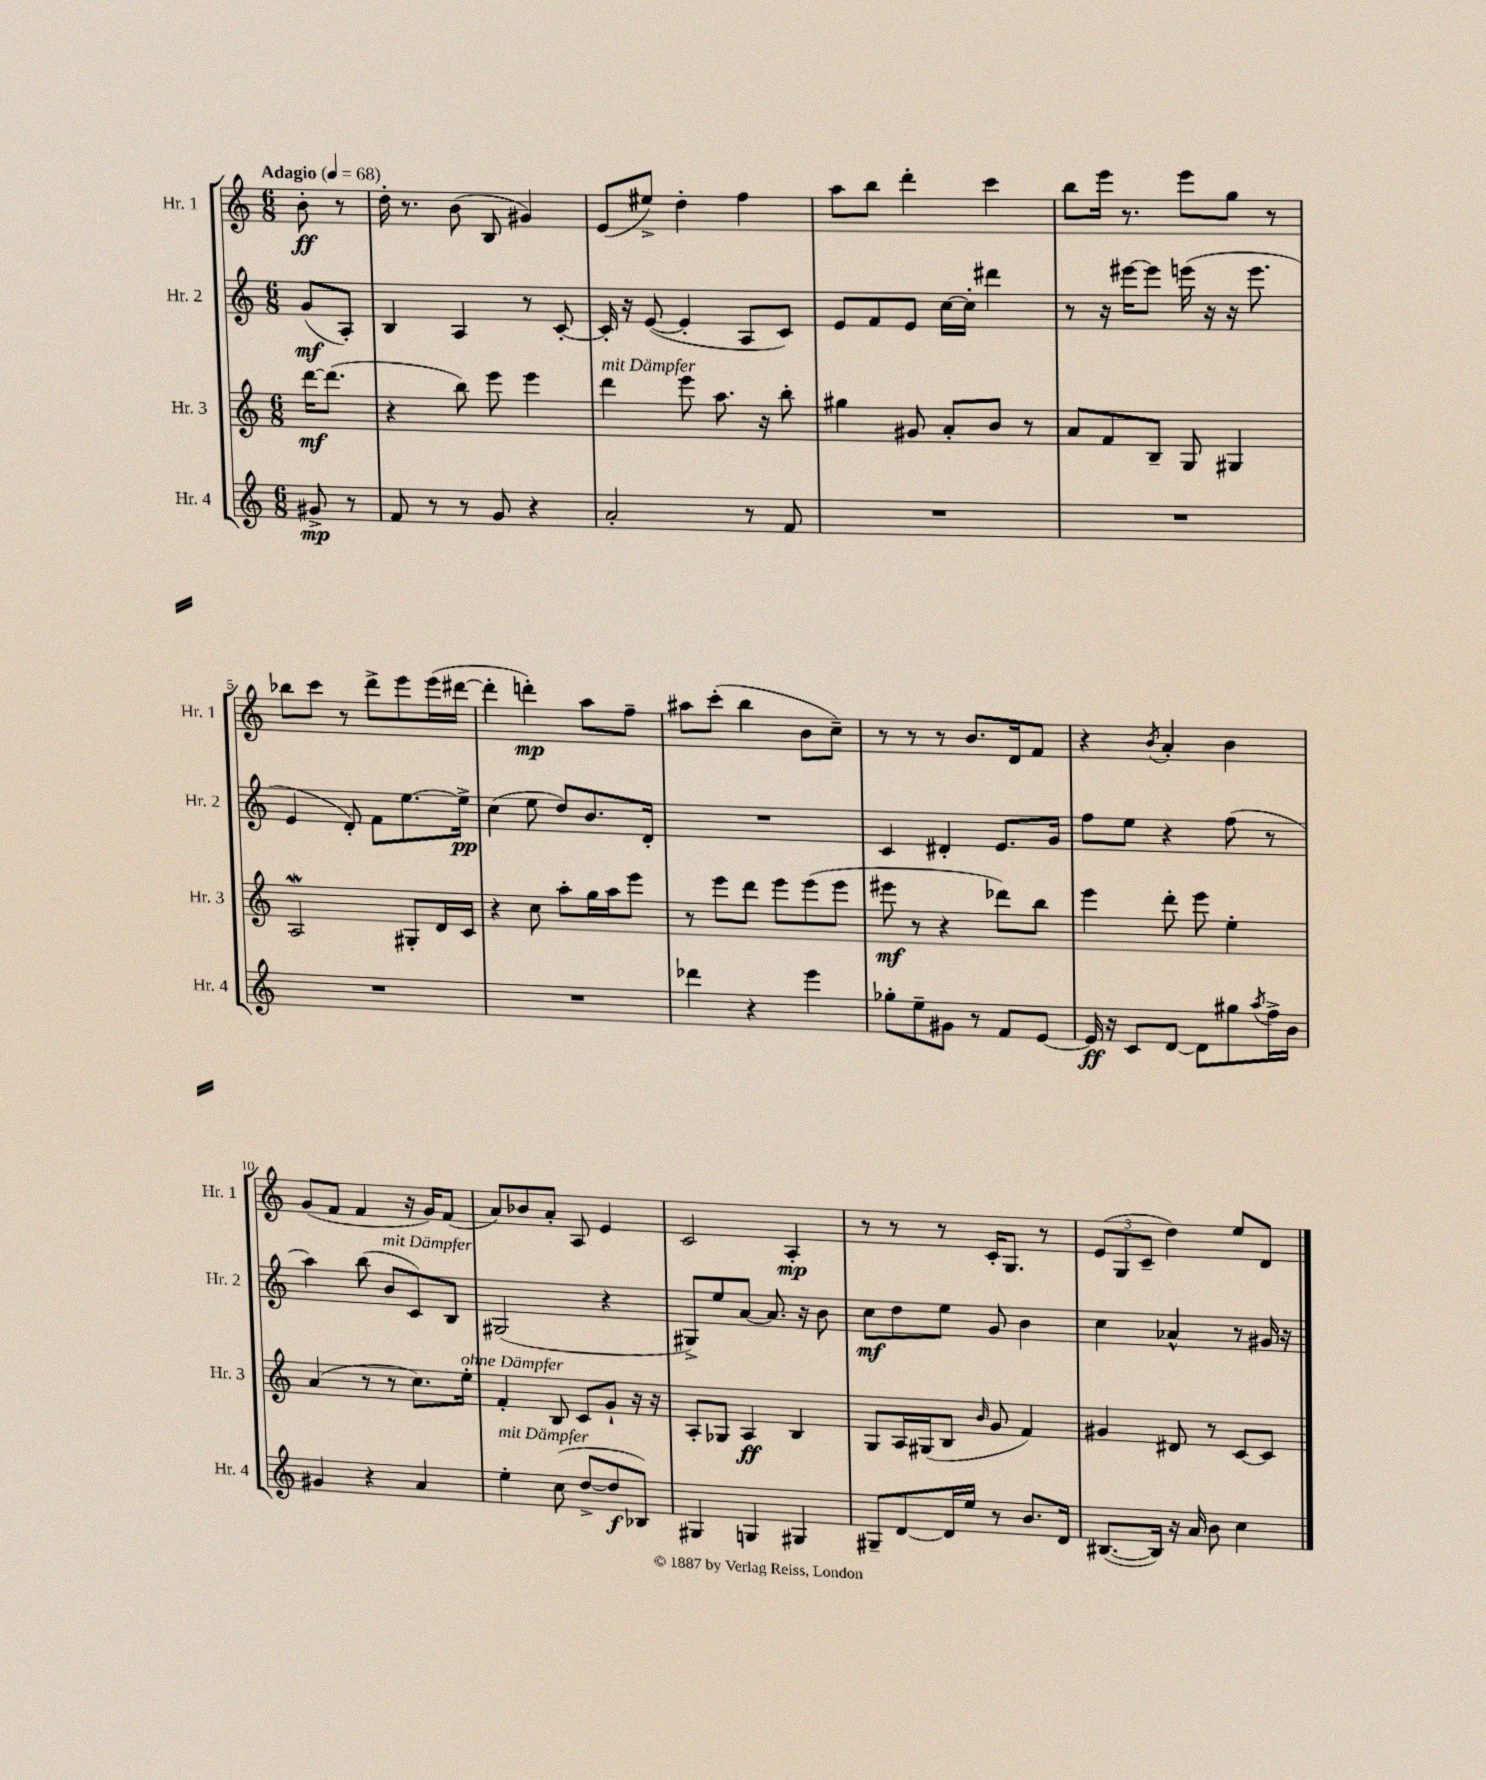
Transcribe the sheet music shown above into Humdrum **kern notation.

**kern	**dynam	**kern	**dynam	**kern	**dynam	**kern	**dynam
*part4	*part4	*part3	*part3	*part2	*part2	*part1	*part1
*staff4	*staff4	*staff3	*staff3	*staff2	*staff2	*staff1	*staff1
*I"Hr. 4	*	*I"Hr. 3	*	*I"Hr. 2	*	*I"Hr. 1	*
*I'Hr. 4	*	*I'Hr. 3	*	*I'Hr. 2	*	*I'Hr. 1	*
*clefG2	*	*clefG2	*	*clefG2	*	*clefG2	*
*k[]	*	*k[]	*	*k[]	*	*k[]	*
*M6/8	*	*M6/8	*	*M6/8	*	*M6/8	*
*MM68	*	*MM68	*	*MM68	*	*MM68	*
=	=	=	=	=	=	=	=
!	!	!	!	!	!	!LO:TX:a:B:t=Adagio	!
8g#X^/	mp	[16ddd\KL	mf	(8g/L	mf	8b'\	ff
.	.	(8.ddd\J]	.	.	.	.	.
8r	.	.	.	8A'/J)	.	8r	.
=1	=1	=1	=1	=1	=1	=1	=1
8f/	.	4r	.	4B/	.	16dd'\	.
.	.	.	.	.	.	8.r	.
8r	.	.	.	.	.	.	.
8r	.	8bb\)	.	4A/	.	(8b\	.
8g/	.	8eee\	.	.	.	8B/	.
4r	.	4eee\	.	8r	.	4g#X/)	.
.	.	.	.	[8c'/	.	.	.
=2	=2	=2	=2	=2	=2	=2	=2
!	!	!LO:TX:a:i:t=mit Dämpfer	!	!	!	!	!
2a'/	.	4ddd\	.	16c'/]	.	(8e/L	.
.	.	.	.	16r	.	.	.
.	.	.	.	([8e/	.	8ee#X^/J)	.
.	.	8eee\	.	4e'/]	.	4dd'\	.
.	.	8.aa\	.	.	.	.	.
8r	.	.	.	8A/L	.	4ff\	.
.	.	16r	.	.	.	.	.
8f/	.	8bb'\	.	8c/J)	.	.	.
=3	=3	=3	=3	=3	=3	=3	=3
2.r	.	4gg#X\	.	8e/L	.	8aa\L	.
.	.	.	.	8f/	.	8bb\J	.
.	.	8g#X/	.	8e/J	.	4ddd'\	.
.	.	8a'/L	.	[16cc\LL	.	.	.
.	.	.	.	16cc'\JJ]	.	.	.
.	.	8b/J	.	4ddd#X\	.	4ccc\	.
.	.	8r	.	.	.	.	.
=4	=4	=4	=4	=4	=4	=4	=4
2.r	.	8a/L	.	8r	.	8bb\L	.
.	.	8f/	.	16r	.	16eee\Jk	.
.	.	.	.	[16eee#X\KL	.	8.r	.
.	.	8B~/J	.	8eee#\J]	.	.	.
.	.	8G/	.	(16eeen\	.	8eee\L	.
.	.	.	.	16r	.	.	.
.	.	4G#X/	.	16r	.	8gg\J	.
.	.	.	.	8.eee\	.	.	.
.	.	.	.	.	.	8r	.
!!LO:LB:g=z
=5	=5	=5	=5	=5	=5	=5	=5
2.r	.	2AW/	.	4e/	.	8bb-X\L	.
.	.	.	.	.	.	8ccc\J	.
.	.	.	.	8d'/)	.	8r	.
.	.	.	.	8f\L	.	8ddd^\L	.
.	.	8G#X'/L	.	[8.ee\	.	8eee\	.
.	.	16d/L	.	.	.	(16eee\L	.
.	.	16c/JJ	.	16ee^\Jk]	pp	[16ddd#X\JJ	.
=6	=6	=6	=6	=6	=6	=6	=6
2.r	.	4r	.	(4cc\	.	4ddd#'\]	.
.	.	8cc\	.	8ee\	.	4dddn'\)	mp
.	.	8aa'\L	.	8dd/L)	.	.	.
.	.	16gg\L	.	8.b/	.	8aa\L	.
.	.	16aa\J	.	.	.	.	.
.	.	8eee\J	.	.	.	8ff~\J	.
.	.	.	.	16d'/Jk	.	.	.
=7	=7	=7	=7	=7	=7	=7	=7
4ddd-X\	.	8r	.	2.r	.	8aa#X\L	.
.	.	8eee\L	.	.	.	(8ccc'\J	.
4r	.	8ddd\J	.	.	.	4bb\	.
.	.	8eee\L	.	.	.	.	.
4eee\	.	(8eee\	.	.	.	8b\L	.
.	.	8eee\J	.	.	.	8cc~\J)	.
=8	=8	=8	=8	=8	=8	=8	=8
8gg-X'\L	.	8eee#X\	mf	4c/	.	8r	.
8ee~\	.	8r	.	.	.	8r	.
8g#X\J	.	4r	.	4d#X'/	.	8r	.
8r	.	.	.	.	.	8.b/L	.
8f/L	.	8ddd-X\L)	.	8.e/L	.	.	.
.	.	.	.	.	.	16d/k	.
[8e/J	.	8bb\J	.	.	.	8f/J	.
.	.	.	.	16g/Jk	.	.	.
=9	=9	=9	=9	=9	=9	=9	=9
16e/]	ff	4eee\	.	8ff\L	.	4r	.
16r	.	.	.	.	.	.	.
8c/L	.	.	.	8ee\J	.	.	.
.	.	.	.	.	.	8qb/	.
[8d/J	.	8ddd'\	.	4r	.	4a'/	.
8d\L]	.	8eee\	.	.	.	.	.
8gg#X\	.	4ee'\	.	(8ff\	.	4b\	.
8qaa/	.	.	.	.	.	.	.
16ff^\L	.	.	.	8r	.	.	.
16b\JJ	.	.	.	.	.	.	.
!!LO:LB:g=z
=10	=10	=10	=10	=10	=10	=10	=10
4g#X/	.	(4a/	.	4aa\)	.	(8g/L	.
.	.	.	.	.	.	8f/J	.
4r	.	8r	.	(8bb\	.	4f/	.
!	!	!	!	!LO:TX:a:i:t=mit Dämpfer	!	!	!
.	.	8r	.	8b/L	.	.	.
4a/	.	8.cc\L)	.	8c/)	.	16r	.
.	.	.	.	.	.	16g/KL)	.
.	.	.	.	8B/J	.	(8f/J	.
!	!	!LO:TX:a:i:t=ohne Dämpfer	!	!	!	!	!
.	.	16ee'\Jk	.	.	.	.	.
=11	=11	=11	=11	=11	=11	=11	=11
!LO:TX:a:i:t=mit Dämpfer	!	!	!	!	!	!	!
4ee'\	.	4f'/	.	(2G#X/	.	8a/L)	.
.	.	.	.	.	.	8b-X/	.
(8cc\	.	8B/	.	.	.	8a'/J	.
[8dd^/L	.	8c/L	.	.	.	8A/	.
8dd/]	f	8g`/J	.	4r	.	4e/	.
8B-X/J)	.	16r	.	.	.	.	.
.	.	16r	.	.	.	.	.
=12	=12	=12	=12	=12	=12	=12	=12
4G#X/	.	8A'/L	.	8G#X^/L)	.	2c/	.
.	.	8G-X/J	.	8ee/	.	.	.
4Gn/	.	4A/	ff	[8a/J	.	.	.
.	.	.	.	8.a/]	.	.	.
4G#X/	.	4B/	.	.	.	4A'/	mp
.	.	.	.	16r	.	.	.
.	.	.	.	8b\	.	.	.
=13	=13	=13	=13	=13	=13	=13	=13
8G#X~/L	.	8G/L	.	8cc\L	mf	8r	.
[8d/	.	16A/L	.	8dd\	.	8r	.
.	.	(16G#X/J	.	.	.	.	.
16d/L]	.	8B/J	.	8ee\J	.	8r	.
16ee/JJ	.	.	.	.	.	.	.
.	.	16qqb/	.	.	.	.	.
8r	.	8g/	.	8g/	.	16c'/KL	.
.	.	.	.	.	.	8.G/J	.
8.b/L	.	4f/)	.	4b\	.	.	.
.	.	.	.	.	.	8r	.
16d/Jk	.	.	.	.	.	.	.
=14	=14	=14	=14	=14	=14	=14	=14
([8.B#X/L	.	4g#X/	.	4cc\	.	(12e/L	.
.	.	.	.	.	.	12G/	.
.	.	.	.	.	.	12c~/J	.
16B#/Jk])	.	.	.	.	.	.	.
16r	.	8d#X/	.	4a-X^^/	.	4dd\)	.
16a/	.	.	.	.	.	.	.
8b\	.	8r	.	.	.	.	.
4cc\	.	[8c/L	.	8r	.	8ee/L	.
.	.	8c/J]	.	16g#X/	.	8d/J	.
.	.	.	.	16r	.	.	.
==	==	==	==	==	==	==	==
*-	*-	*-	*-	*-	*-	*-	*-
